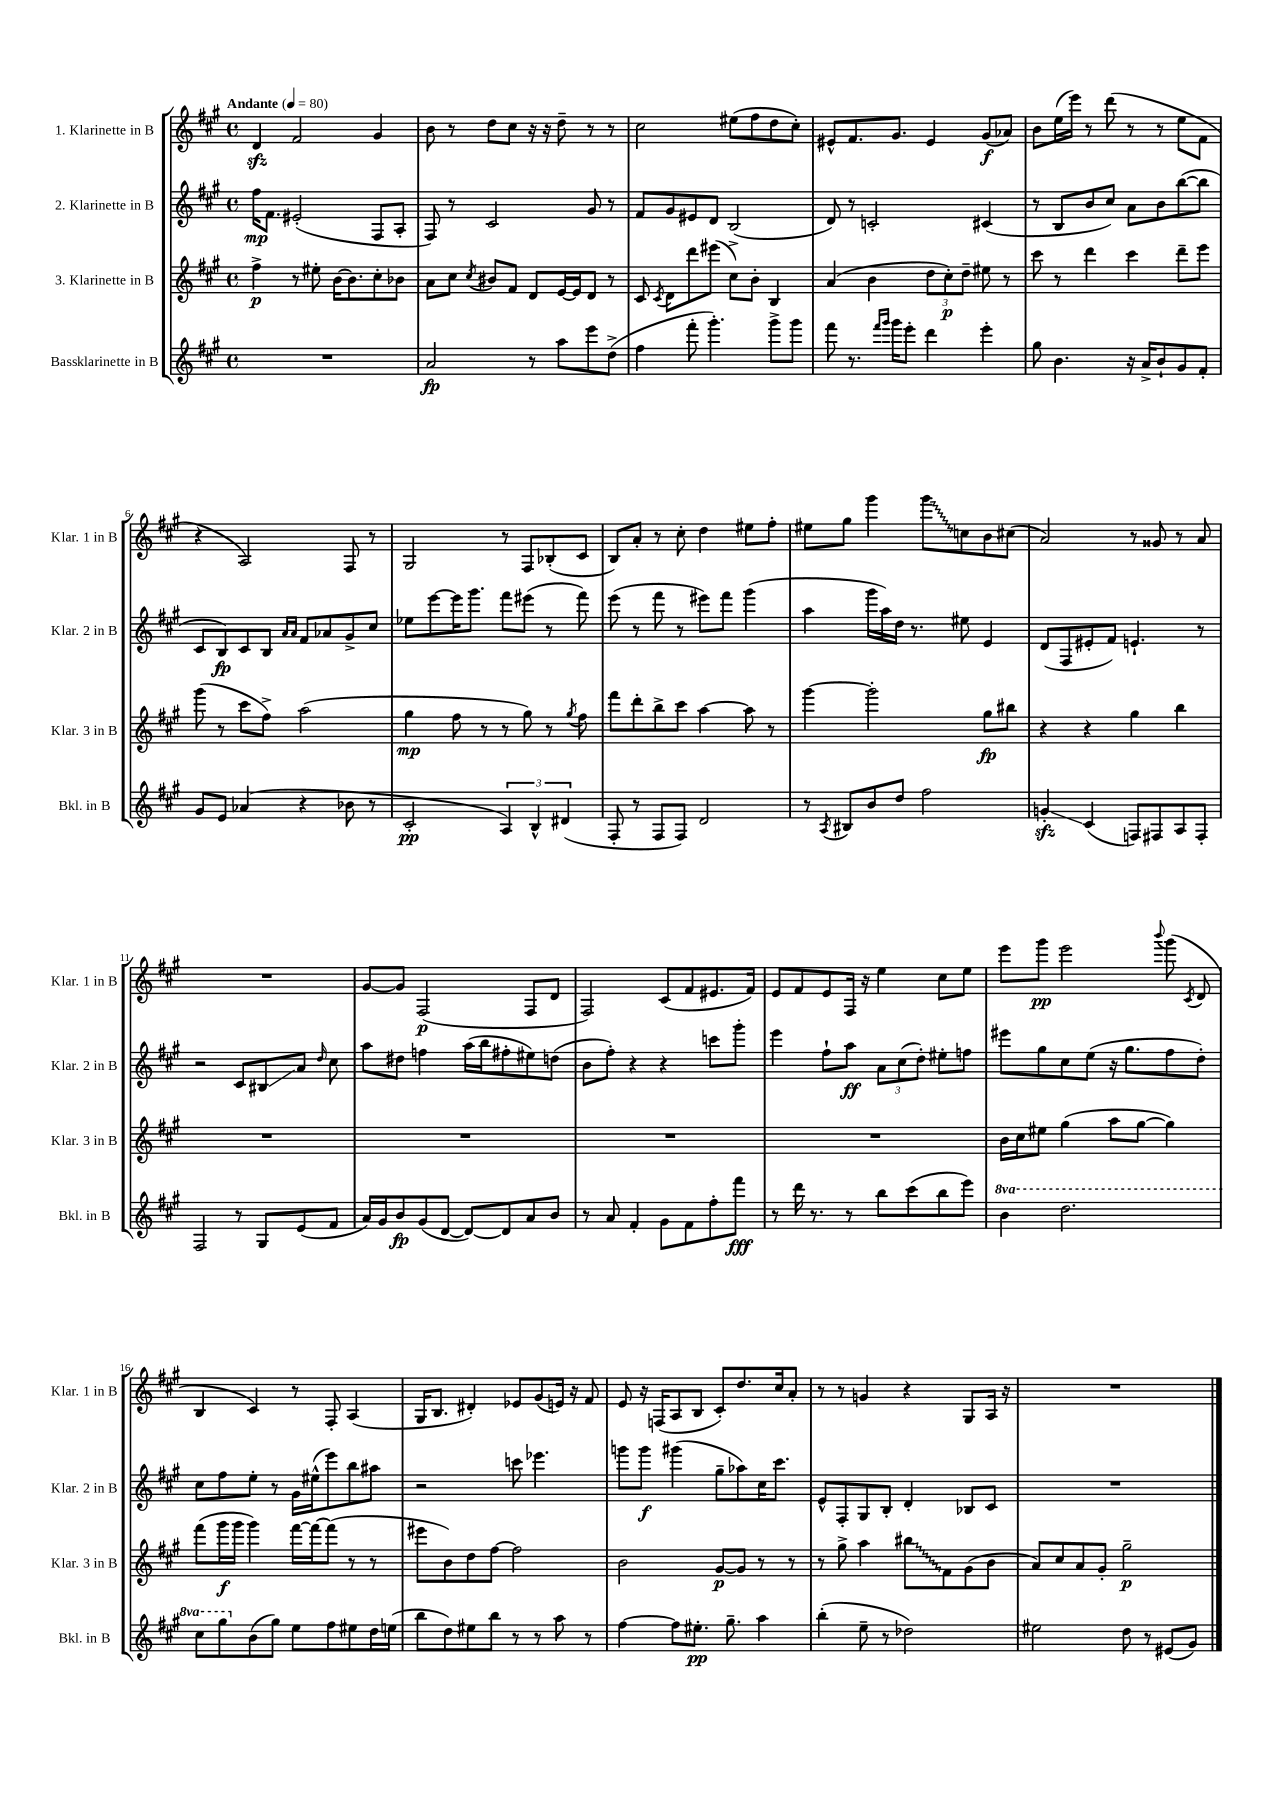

**kern	**kern	**kern	**kern
*staff4	*staff3	*staff2	*staff1
*clefG2	*clefG2	*clefG2	*clefG2
*k[f#c#g#]	*k[f#c#g#]	*k[f#c#g#]	*k[f#c#g#]
*M4/4	*M4/4	*M4/4	*M4/4
*met(c)	*met(c)	*met(c)	*met(c)
*MM80	*MM80	*MM80	*MM80
1r	4ff#^\	16ff#\LK	4d/
.	.	8.f#\J	.
.	8r	(2e#'/	2f#/
.	8ee#'\	.	.
.	[16b\LK	.	.
.	8.b\]	.	.
.	8cc#'\	8F#/L	4g#/
.	8b-\J	8A'/J	.
=	=	=	=
2a/	8a\L	8F#/)	8b\
.	8cc#\J	8r	8r
.	8qcc#/	.	.
.	8b#/L	2c#/	8dd\L
.	8f#/J	.	8cc#\J
8r	8d/L	.	16r
.	.	.	16r
8aa\L	[16e/L	.	8dd~\
.	16e/]J	.	.
8eee\	8d/J	8g#/	8r
(8dd^\J	8r	8r	8r
=	=	=	=
4ff#\	8c#/	8f#/L	2cc#\
.	8qc#/	.	.
.	8d\L	8g#/	.
8fff#'\	8ddd\	8e#/	.
4.ggg#'\)	(8eee#\J	8d/J	.
.	8cc#^\L)	(2B/	(8ee#\L
.	8b'\J	.	8ff#\
8ggg#^\L	4B/	.	8dd\
8ggg#\J	.	.	8cc#'\J)
=	=	=	=
8fff#\	(4a/	8d/)	8e#^^/L
8.r	.	8r	8.f#/
.	4b\	2c'/	.
16qqfff#/LL	.	.	.
16qqggg#/JJ	.	.	.
16ggg#\LK	.	.	8.g#/J
8eee'\J	.	.	.
4ddd\	12dd\L	.	4e#/
.	12cc#'\)	.	.
.	12dd~\J	.	.
4eee'\	8ee#\	(4c#/	(8g#/L
.	8r	.	8a-/J)
=	=	=	=
8gg#\	8ccc#\	8r	8b\L
4.b\	8r	8B/L	(16ee\L
.	.	.	16eee\JJ)
.	4ddd\	8b/	8r
.	.	8cc#/J)	(8ddd\
16r	4ccc#\	8a\L	8r
16a^/LK	.	.	.
8b`/	.	8b\	8r
8g#/	8ddd~\L	([8bb\	8ee\L
8f#'/J	8eee\J	8bb\]J	8f#\J
=	=	=	=
8g#/L	(8ggg#\	8c#/L	4r
8e/J	8r	8B/)	.
(4a-/	8ccc#\L	8c#/	2A/)
.	8ff#^\J)	8B/J	.
.	.	16qqa/LL	.
.	.	16qqa/JJ	.
4r	(2aa\	8f#/L	.
.	.	8a-/	.
8b-\	.	8g#^/	8F#/
8r	.	8cc#/J	8r
=	=	=	=
2c#'/	4gg#\	8ee-\L	2G#/
.	.	[8eee\	.
.	8ff#\	16eee\]K	.
.	.	8.ggg#\J	.
.	8r	.	.
6A/)	8r	8fff#\L	8r
.	8gg#\)	(8eee#\J	8F#/L
6B^^/	.	.	.
.	8r	8r	(8B-'/
(6d#/	.	.	.
.	8qgg#/	.	.
.	8ff#\	8fff#\)	8c#/J
=	=	=	=
8F#'/	8fff#\L	(8eee\	8B/L)
8r	8ddd'\	8r	8a'/J
8F#/L	8bb^\	8fff#\	8r
8F#/J)	8ccc#\J	8r	8cc#'\
2d/	[4aa\	8eee#\L)	4dd\
.	.	8fff#\J	.
.	8aa\]	(4ggg#\	8ee#\L
.	8r	.	8ff#'\J
=	=	=	=
8r	[4ggg#\	4aa\	8ee#\L
8qA/	.	.	.
8B#/L	.	.	8gg#\J
8b/	2ggg#'\]	16ggg#\LL	4ggg#\
.	.	16aa\)	.
8dd/J	.	16dd\JJ	.
.	.	8.r	.
2ff#\	.	.	8ggg#\L
.	.	8ee#\	8cc\
.	8gg#\L	4e/	8b\
.	8bb#\J	.	(8cc#\J
=	=	=	=
4g'/	4r	(8d/L	2a/)
.	.	8F#/	.
(4c#/	4r	8e#'/	.
.	.	8f#/J)	.
8F/L)	4gg#\	4.e`/	8r
8F#/	.	.	8g##/
8A/	4bb\	.	8r
8F#'/J	.	8r	8a/
=	=	=	=
2F#/	1r	2r	1r
8r	.	8c#/L	.
8G#/L	.	8B#/	.
(8e/	.	8a/J	.
.	.	16qqdd/	.
8f#/J	.	8cc#\	.
=	=	=	=
16a/LL)	1r	8aa\L	[8g#/L
16g#/J	.	.	.
8b/	.	8dd#\J	8g#/]J
(8g#/	.	4ff\	(2F#/
[8d/J	.	.	.
8d/_L)	.	(16aa\LL	.
.	.	16bb\J	.
8d/]	.	8ff#'\	.
8a/	.	8ee#\)	8F#/L
8b/J	.	(8dd\J	8d/J
=	=	=	=
8r	1r	8b\L	2F#/)
8a/	.	8ff#'\J)	.
4f#'/	.	4r	.
8g#\L	.	4r	(8c#/L
8f#\	.	.	8f#/
8ff#'\	.	8ccc\L	8.e#/
8fff#\J	.	8ggg#'\J	.
.	.	.	16f#/Jk)
=	=	=	=
8r	1r	4eee\	8e/L
16ddd\	.	.	8f#/
8.r	.	.	.
.	.	8ff#`\L	8e/
8r	.	8aa\J	16F#/Jk
.	.	.	16r
8bb\L	.	12a\L	4ee\
.	.	(12cc#\	.
(8ccc#\	.	.	.
.	.	12dd'\J)	.
8bb\	.	8ee#'\L	8cc#\L
8eee\J)	.	8ff\J	8ee\J
=	=	=	=
4bb\	16b\LL	8eee#\L	8eee\L
.	16cc#\J	.	.
.	8ee#\J	8gg#\	8ggg#\J
2.ddd\	(4gg#\	8cc#\	2eee\
.	.	(8ee\J	.
.	8aa\L	16r	.
.	.	8.gg#\L	.
.	[8gg#\J	.	.
.	.	.	8qqbbb/
.	4gg#\])	8ff#\	(8ggg#\
.	.	.	8qc#/
.	.	8dd'\J)	8d/
=	=	=	=
8ccc#\L	(8fff#\L	8cc#\L	4B/
8ggg#\	16ggg#\L	8ff#\	.
.	16ggg#\JJ	.	.
(8b\	4ggg#\)	8ee'\J	4c#/)
8gg#\J)	.	8r	.
8ee\L	[16fff#\LL	16g#\LL	8r
.	16fff#\_J	(16ee#^^\J	.
8ff#\	(8fff#\]J	8eee\)	8F#'/
8ee#\	8r	8bb\	(4A/
16dd\L	8r	8aa#\J	.
(16ee\JJ	.	.	.
=	=	=	=
8bb\L	8eee#\L	2r	16G#/LK
.	.	.	8.B/J
8dd\)	8b\)	.	.
8ee#\	8dd\	.	4d#'/)
8bb\J	[8ff#\J	.	.
8r	2ff#\]	8ccc\	8e-/L
8r	.	4.eee-\	(8g#/
8aa\	.	.	16e/Jk)
.	.	.	16r
8r	.	.	8f#/
=	=	=	=
[4ff#\	2b\	8ggg\L	8e/
.	.	8ggg\J	16r
.	.	.	(16F/LK
8ff#\]L	.	(4ggg#\	8A/
8.ee#'\J	.	.	8B/J
.	[8g#/L	8gg#~\L	8c#'/L)
8.gg#~\	.	.	.
.	8g#/]J	8aa-\)	8.dd/
4aa\	8r	16cc#\K	.
.	.	8.ccc#\J	16cc#/k
.	8r	.	8a'/J
=	=	=	=
(4bb'\	8r	8e^^/L	8r
.	8gg#^\	8F#'/	8r
8ee~\	4aa\	8G#/	4g/
8r	.	8B'/J	.
2dd-\)	8bb#\L	4d'/	4r
.	8f#\	.	.
.	(8g#\	8B-/L	8G#/L
.	8b\J	8c#/J	16A/Jk
.	.	.	16r
=	=	=	=
2ee#\	8a/L)	1r	1r
.	8cc#/	.	.
.	8a/	.	.
.	8g#'/J	.	.
8dd\	2gg#~\	.	.
8r	.	.	.
(8e#/L	.	.	.
8g#/J)	.	.	.
==	==	==	==
*-	*-	*-	*-
